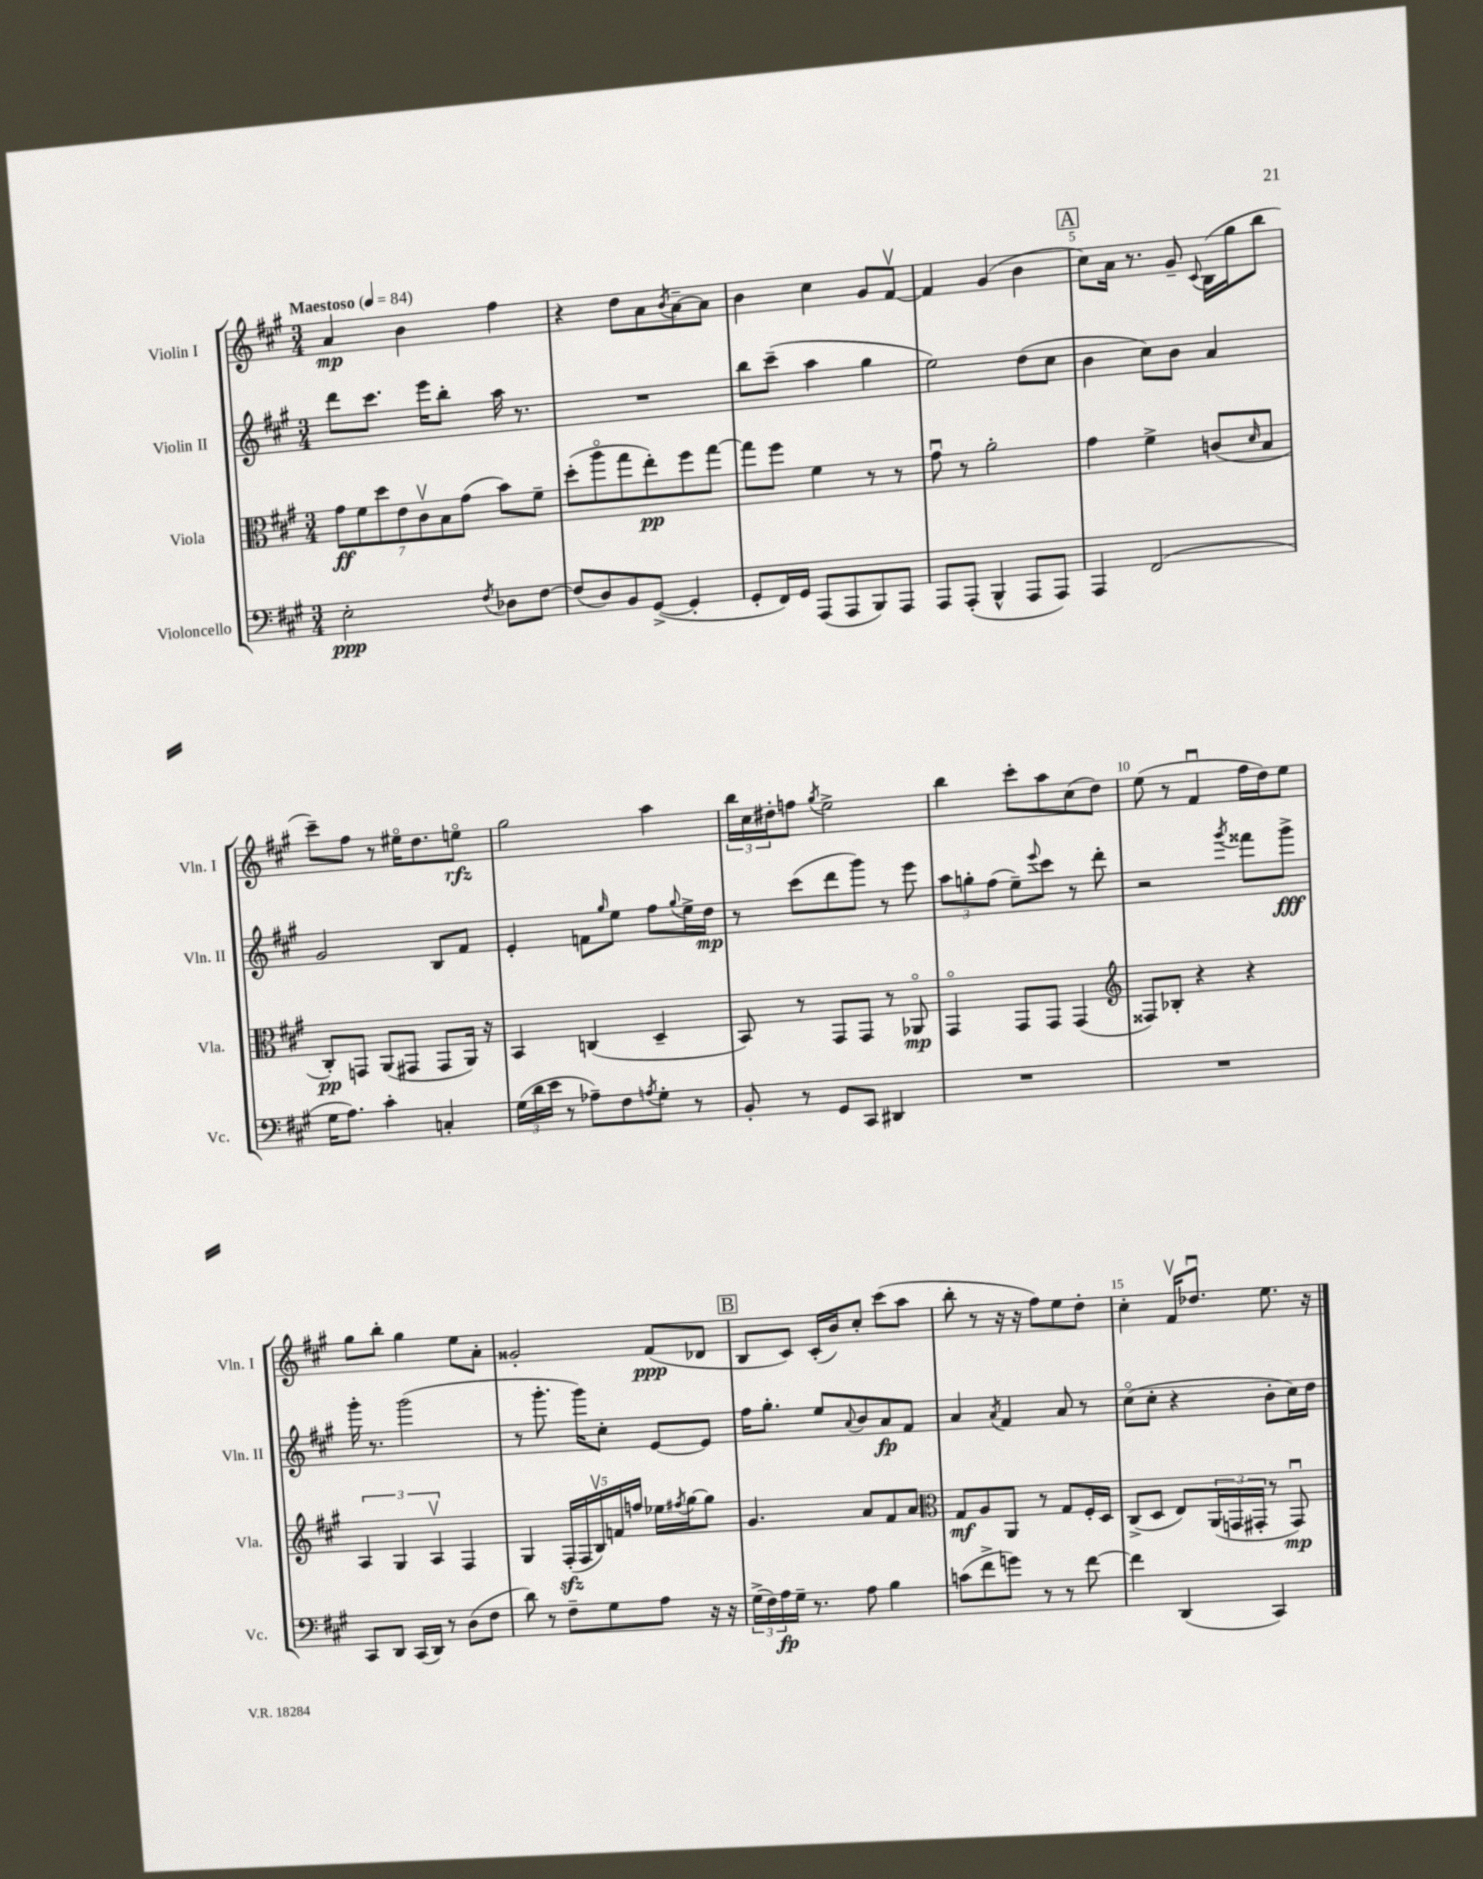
<<
\new StaffGroup <<
\new Staff = "s0" \with { instrumentName = "Violin I" shortInstrumentName = "Vln. I" } {
    \clef treble \key a \major \numericTimeSignature \time 3/4 \tempo "Maestoso" 4 = 84
    a'4\mp b'4 fis''4 |
    r4 d''8 a'8 \acciaccatura { b'8 } a'8~-- a'8 |
    b'4 cis''4 gis'8 fis'8~\upbow |
    fis'4 gis'4( b'4 |
    \mark \markup { \box "A" } cis''8) a'16 r8. gis'8-- \appoggiatura { cis'8 } b16( gis''16 b''8 |
    cis'''8--) fis''8 r8 eis''16\flageolet d''8. e''8\flageolet\rfz |
    gis''2 a''4 |
    \tuplet 3/2 { b''16 cis''16 dis''16-. } f''8 \acciaccatura { gis''8 } e''2-> |
    b''4 cis'''8-. a''8 cis''8( d''8) |
    e''8( r8 fis'4\downbow fis''16 d''16) e''8 |
    gis''8 b''8-. gis''4 e''8 a'8-. |
    gisis'2-. fis'8\ppp( des'8 |
    \mark \markup { \box "B" } b8 cis'8) cis'16-.( b'16) cis''8-. cis'''8( a''8 |
    b''8-. r8 r16 r16 fis''8) e''8 d''8-. |
    cis''4-. fis'16\upbow des''8.\downbow e''8. r16 \bar "|." |
}
\new Staff = "s1" \with { instrumentName = "Violin II" shortInstrumentName = "Vln. II" } {
    \clef treble \key a \major \numericTimeSignature \time 3/4
    d'''8 cis'''8. e'''16 b''8-. a''16 r8. |
    R2. |
    b''8 cis'''8--( a''4 gis''4 |
    e''2) d''8( cis''8 |
    \mark \markup { \box "A" } b'4 cis''8) b'8 a'4 |
    gis'2 b8 fis'8 |
    e'4-. f'8 \grace { gis''16 } e''8 fis''8 \appoggiatura { gis''8 } e''16-> d''16\mp |
    r8 cis'''8( d'''8 gis'''8) r8 e'''8 |
    \tuplet 3/2 { a''8 g''8-. fis''8( } e''8--) \appoggiatura { e'''8 } cis'''8 r8 d'''8-. |
    r2 \acciaccatura { gis'''8 } fisis'''8 gis'''8->\fff |
    gis'''16-. r8. gis'''2( |
    r8 gis'''8.-. gis'''16) cis''8-. e'8~ e'8 |
    \mark \markup { \box "B" } fis''16 gis''8.-. e''8 \appoggiatura { a'8 } b'8 a'8\fp fis'8 |
    a'4 \acciaccatura { a'8 } fis'4 a'8 r8 |
    cis''8\flageolet( cis''8-. r4 b'8-. cis''16) d''16 \bar "|." |
}
\new Staff = "s2" \with { instrumentName = "Viola" shortInstrumentName = "Vla." } {
    \clef alto \key a \major \numericTimeSignature \time 3/4
    \tuplet 7/4 { gis'8\ff fis'8 d''8 e'8 cis'8\upbow b8 gis'8( } b'8) fis'8-- |
    d''8-.( a''8\flageolet gis''8 e''8-.\pp) fis''8 gis''8~ |
    gis''8 fis''8 fis'4 r8 r8 |
    gis'8\downbow r8 a'2-. |
    \mark \markup { \box "A" } gis'4 fis'4-> c'8( \grace { d'16 } b8 |
    cis8-.\pp) g,8 a,8( gis,8 gis,8 a,16) r16 |
    b,4 c4( d4-- |
    b,8) r8 gis,8 gis,8 r8 aes,8\flageolet\mp |
    gis,4\flageolet gis,8 gis,8 gis,4( |
    \clef treble fisis8) bes8-. r4 r4 |
    \tuplet 3/2 { a4 gis4 a4\upbow } fis4 |
    gis4 \tuplet 5/4 { fis16-.\sfz( fis16 b16\upbow) f'16 f''16 } ees''16 \acciaccatura { fis''8 } gis''16~ gis''8 |
    \mark \markup { \box "B" } gis'4. a'8 fis'8 a'8 |
    \clef alto gis8\mf a8 a,8 r8 gis8 fis16-. d16 |
    cis8->( d8 e8) \tuplet 3/2 { a,16( g,16 gis,16-. } r8 gis,8\downbow\mp) \bar "|." |
}
\new Staff = "s3" \with { instrumentName = "Violoncello" shortInstrumentName = "Vc." } {
    \clef bass \key a \major \numericTimeSignature \time 3/4
    e2-.\ppp \acciaccatura { fis8 } des8 fis8~ |
    fis8( d8) b,8 gis,8~->( gis,4-. |
    gis,8-. fis,16) gis,16 a,,8( a,,8 b,,8) a,,8 |
    a,,8 a,,8-.( b,,4-^ a,,8 a,,8) |
    \mark \markup { \box "A" } a,,4 fis,2( |
    gis16 a8.) cis'4-. c4-. |
    \tuplet 3/2 { gis16( d'16 e'16 } r8 aes8--) fis8 \acciaccatura { a8 } gis8-. r8 |
    b,8-. r8 gis,8 cis,8 dis,4 |
    R2. |
    R2. |
    cis,8 d,8 cis,16( d,16) r8 d8( fis8 |
    d'8) r8 fis8-- gis8 a8 r16 r16 |
    \mark \markup { \box "B" } \tuplet 3/2 { gis16->( fis16) a16\fp } gis16-- r8. a8 b4 |
    c'8( fis'8-> g'8) r8 r8 fis'8~ |
    fis'4 d,4( cis,4) \bar "|." |
}
>>
>>
\layout { \context { \Score \override BarNumber.break-visibility = ##(#f #t #t) barNumberVisibility = #(every-nth-bar-number-visible 5) } }
